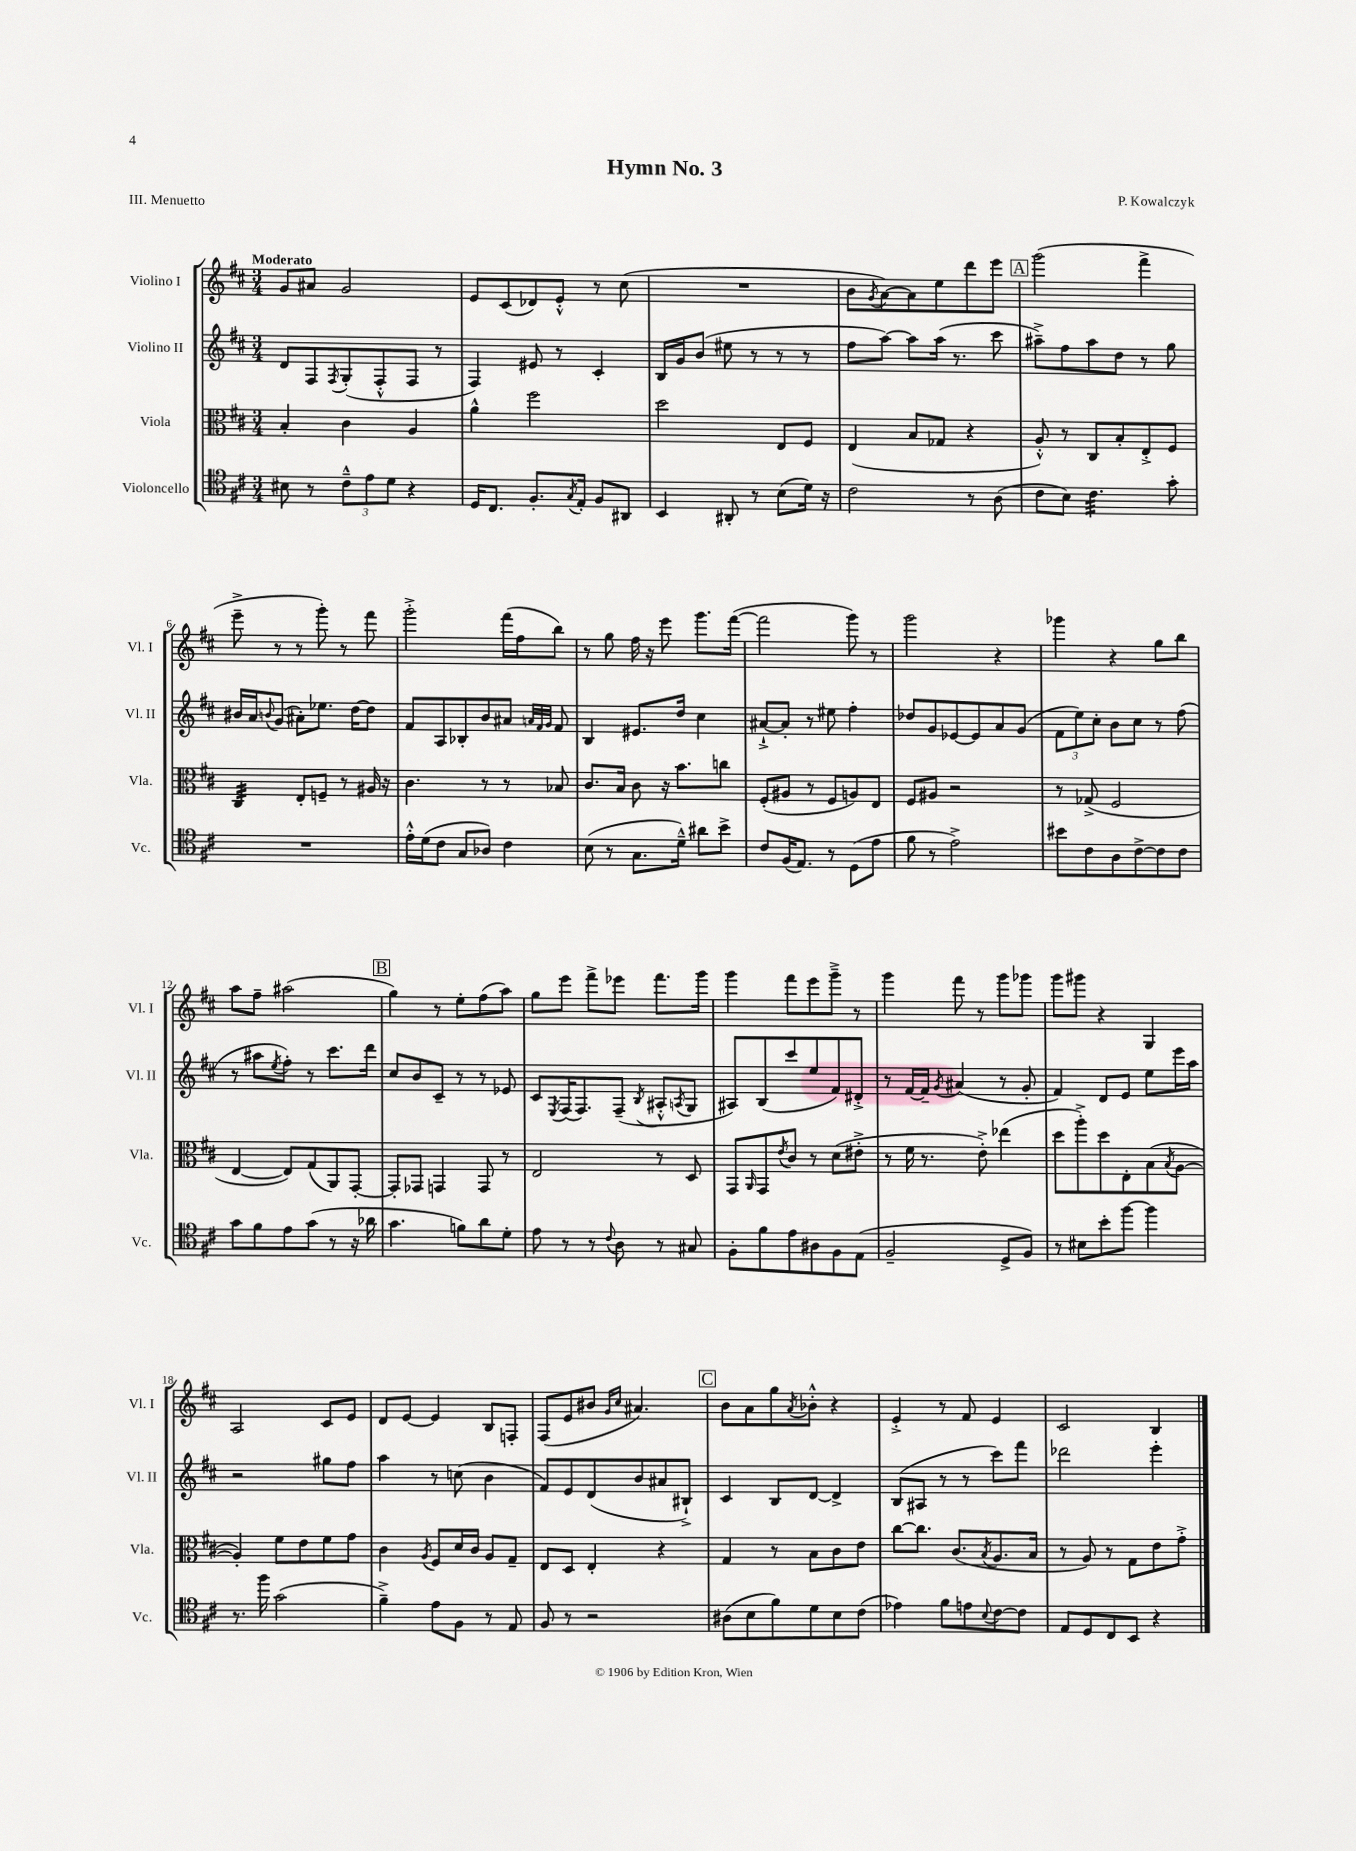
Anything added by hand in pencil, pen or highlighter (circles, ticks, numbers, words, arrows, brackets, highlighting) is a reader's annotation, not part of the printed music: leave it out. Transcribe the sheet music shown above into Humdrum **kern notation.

**kern	**kern	**kern	**kern
*staff4	*staff3	*staff2	*staff1
*clefC4	*clefC3	*clefG2	*clefG2
*k[f#c#]	*k[f#c#]	*k[f#c#]	*k[f#c#]
*M3/4	*M3/4	*M3/4	*M3/4
8B#	4B'	8d	8g
8r	.	8F#	8a#
.	.	8qF#	.
12c#~^^	4c#	(8G'	2g
12e	.	.	.
.	.	8F#'^^	.
12d	.	.	.
4r	4A	8F#	.
.	.	8r	.
=	=	=	=
16D	4a^^	4F#)	8e
8.C#	.	.	.
.	.	.	(8c#
8.F#'	2ff#	8e#	8d-)
.	.	8r	8e'^^
8qG	.	.	.
16E'	.	.	.
8F#	.	4c#'	8r
8AA#	.	.	(8cc#
=	=	=	=
4BB	2dd	16B	2.r
.	.	16g	.
.	.	(8b	.
8AA#'	.	8ee#	.
8r	.	8r	.
(8B	8E	8r	.
16d)	8F#	8r	.
16r	.	.	.
=	=	=	=
2c#	(4E	8ff#	8b
.	.	.	8qg
.	.	[8aa)	[8a)
.	8B	8aa]	8a]
.	8G-	(16aa	8ee
.	.	8.r	.
8r	4r	.	8ddd
(8A	.	8ccc#	8eee
=	=	=	=
8c#	8A'^^)	8aa#~^)	(2ggg
8B)	8r	8ff#	.
4.c#	8C#	8aa#	.
.	8B'	8dd	.
.	8E'^	8r	4fff#^
8g'	8F#	8gg	.
=	=	=	=
2.r	4C#	16b#	8eee~^
.	.	16a	.
.	.	8qqb	.
.	.	(8g	8r
.	8E'	8a#')	8r
.	8F~	8.ee-	8ggg')
.	8r	.	8r
.	.	[16dd	.
.	16A#	8dd]	8fff#
.	16r	.	.
=	=	=	=
16e'^^	4.c#	8f#	2ggg'^
(16d	.	.	.
8c#	.	8A	.
8G	.	8B-'	.
8A-)	8r	8b	.
4c#	8r	8a#	(16fff#
.	.	.	16ff#
.	.	32qqa	.
.	.	32qqf#	.
.	.	32qqg	.
.	8B-	8f#	8bb)
=	=	=	=
(8B	8.c#	4B	8r
8r	.	.	8gg
.	16B	.	.
8.G	8c#	8.e#	16ff#
.	.	.	16r
.	16r	.	8eee
16d~^^)	8.b	16dd	.
8a#	.	4cc#	8.ggg
8b^	8cc	.	.
.	.	.	([16fff#
=	=	=	=
8c#	(8F#'	[8a#`^	2fff#]
(16F#	8A#	8a#']	.
8.E)	.	.	.
.	8r	8r	.
8r	8F#	8ee#	.
(8D	8A)	4ff#'	8ggg)
8e	8E	.	8r
=	=	=	=
8f#	8F#	8dd-	2ggg
8r	8A#	8g	.
2e^)	2r	[8e-	.
.	.	8e-]	.
.	.	8a	4r
.	.	(8g	.
=	=	=	=
8b#	8r	12f#	4ggg-
.	.	12ee)	.
8c#	(8G-^	.	.
.	.	12cc#'	.
8A	2F#	8b	4r
[8c#^	.	8cc#	.
8c#]	.	8r	8gg
8c#	.	(8ff#	8bb
=	=	=	=
8g	[4E	8r	8aa
8f#	.	8aa#	8ff#~
.	.	8qee	.
8e	8E])	8ff#')	(2aa#
(8g	(8G	8r	.
8r	8AA)	8.ccc#	.
16r	[8GG'	.	.
16a-	.	16ddd	.
=	=	=	=
4.g	8GG']	8cc#	4gg)
.	8GG-	8b	.
.	4GG	8c#~	8r
8f)	.	8r	8ee'
8a	8GG	8r	(8ff#
8d'	8r	8e-	8aa)
=	=	=	=
8e	2E	8c#	8gg
.	.	8qE	.
8r	.	(16F#	8eee
.	.	8.F#)	.
8r	.	.	8fff#^
8qqc#	.	.	.
8A	.	(8F#~	8eee-
.	.	8qB	.
8r	8r	8A#'^^	8.fff#
.	.	8qA	.
8G#	8D	8G	.
.	.	.	16ggg
=	=	=	=
8F#'	8GG	8A#)	4ggg
.	16qqAA	.	.
8f#	8GG	(8B	.
.	8qe	.	.
8e	8c#	8ccc#	8fff#
8A#	8r	8ee	8eee
8F#	(8d	8f#)	8ggg~^
(8E	8e#'^	8d#'^	8r
=	=	=	=
2F#~	8r	8r	4ggg
.	16f#	[16f#	.
.	8.r	16f#~]	.
.	.	8qg	.
.	.	(4a#	8fff#
.	8e'^)	.	8r
8D^	(4ee-	8r	8ggg
8F#)	.	8g'	8ggg-
=	=	=	=
8r	8dd	4f#)	8ggg
8B#	8aa'^)	.	8ggg#
8b'	8dd	8d	4r
[8ff#	8E'	8e	.
4ff#]	(8B	8ee	4G
.	8qB	.	.
.	[8A	16eee	.
.	.	16aa	.
=	=	=	=
8.r	4A'])	2r	2A
16ff#	.	.	.
(2g	8f#	.	.
.	8e	.	.
.	8f#	8gg#	8c#
.	8g	8ff#	8e
=	=	=	=
4f#~^)	4c#	4aa	8d
.	.	.	[8e
.	8qA	.	.
8e	8F#	8r	4e]
8F#	16d	(8cc	.
.	16c#	.	.
8r	8A	4b	8B
8E	8G~	.	8F'
=	=	=	=
8F#	8E	8f#)	(8F#
8r	8D	8e	8e
2r	4E'	(8d	8b#
.	.	.	16qqg
.	.	.	16qqcc#
.	.	8b	4.a#)
.	4r	8a#	.
.	.	8B#`^)	.
=	=	=	=
(8A#	4G	4c#	8b
8B	.	.	8a
8f#)	8r	8B	8gg
.	.	.	8qa
8d	8B	[8d	8b-'^^
8B	8c#	4d^]	4r
(8c#	8e	.	.
=	=	=	=
4e-)	[8cc#	(8B	4e'^
.	8.cc#]	8A#	.
8f#	.	8r	8r
.	(8.c#	.	.
8e	.	8r	8f#
8qqB	8qB	.	.
[8c#	8.A	8ccc#)	4e
8c#]	.	8fff#	.
.	16B	.	.
=	=	=	=
8E	8r	2ddd-	2c#
8D	8A)	.	.
8C#	8r	.	.
8BB	8G	.	.
4r	8e	4eee'	4B
.	8g'^	.	.
==	==	==	==
*-	*-	*-	*-
